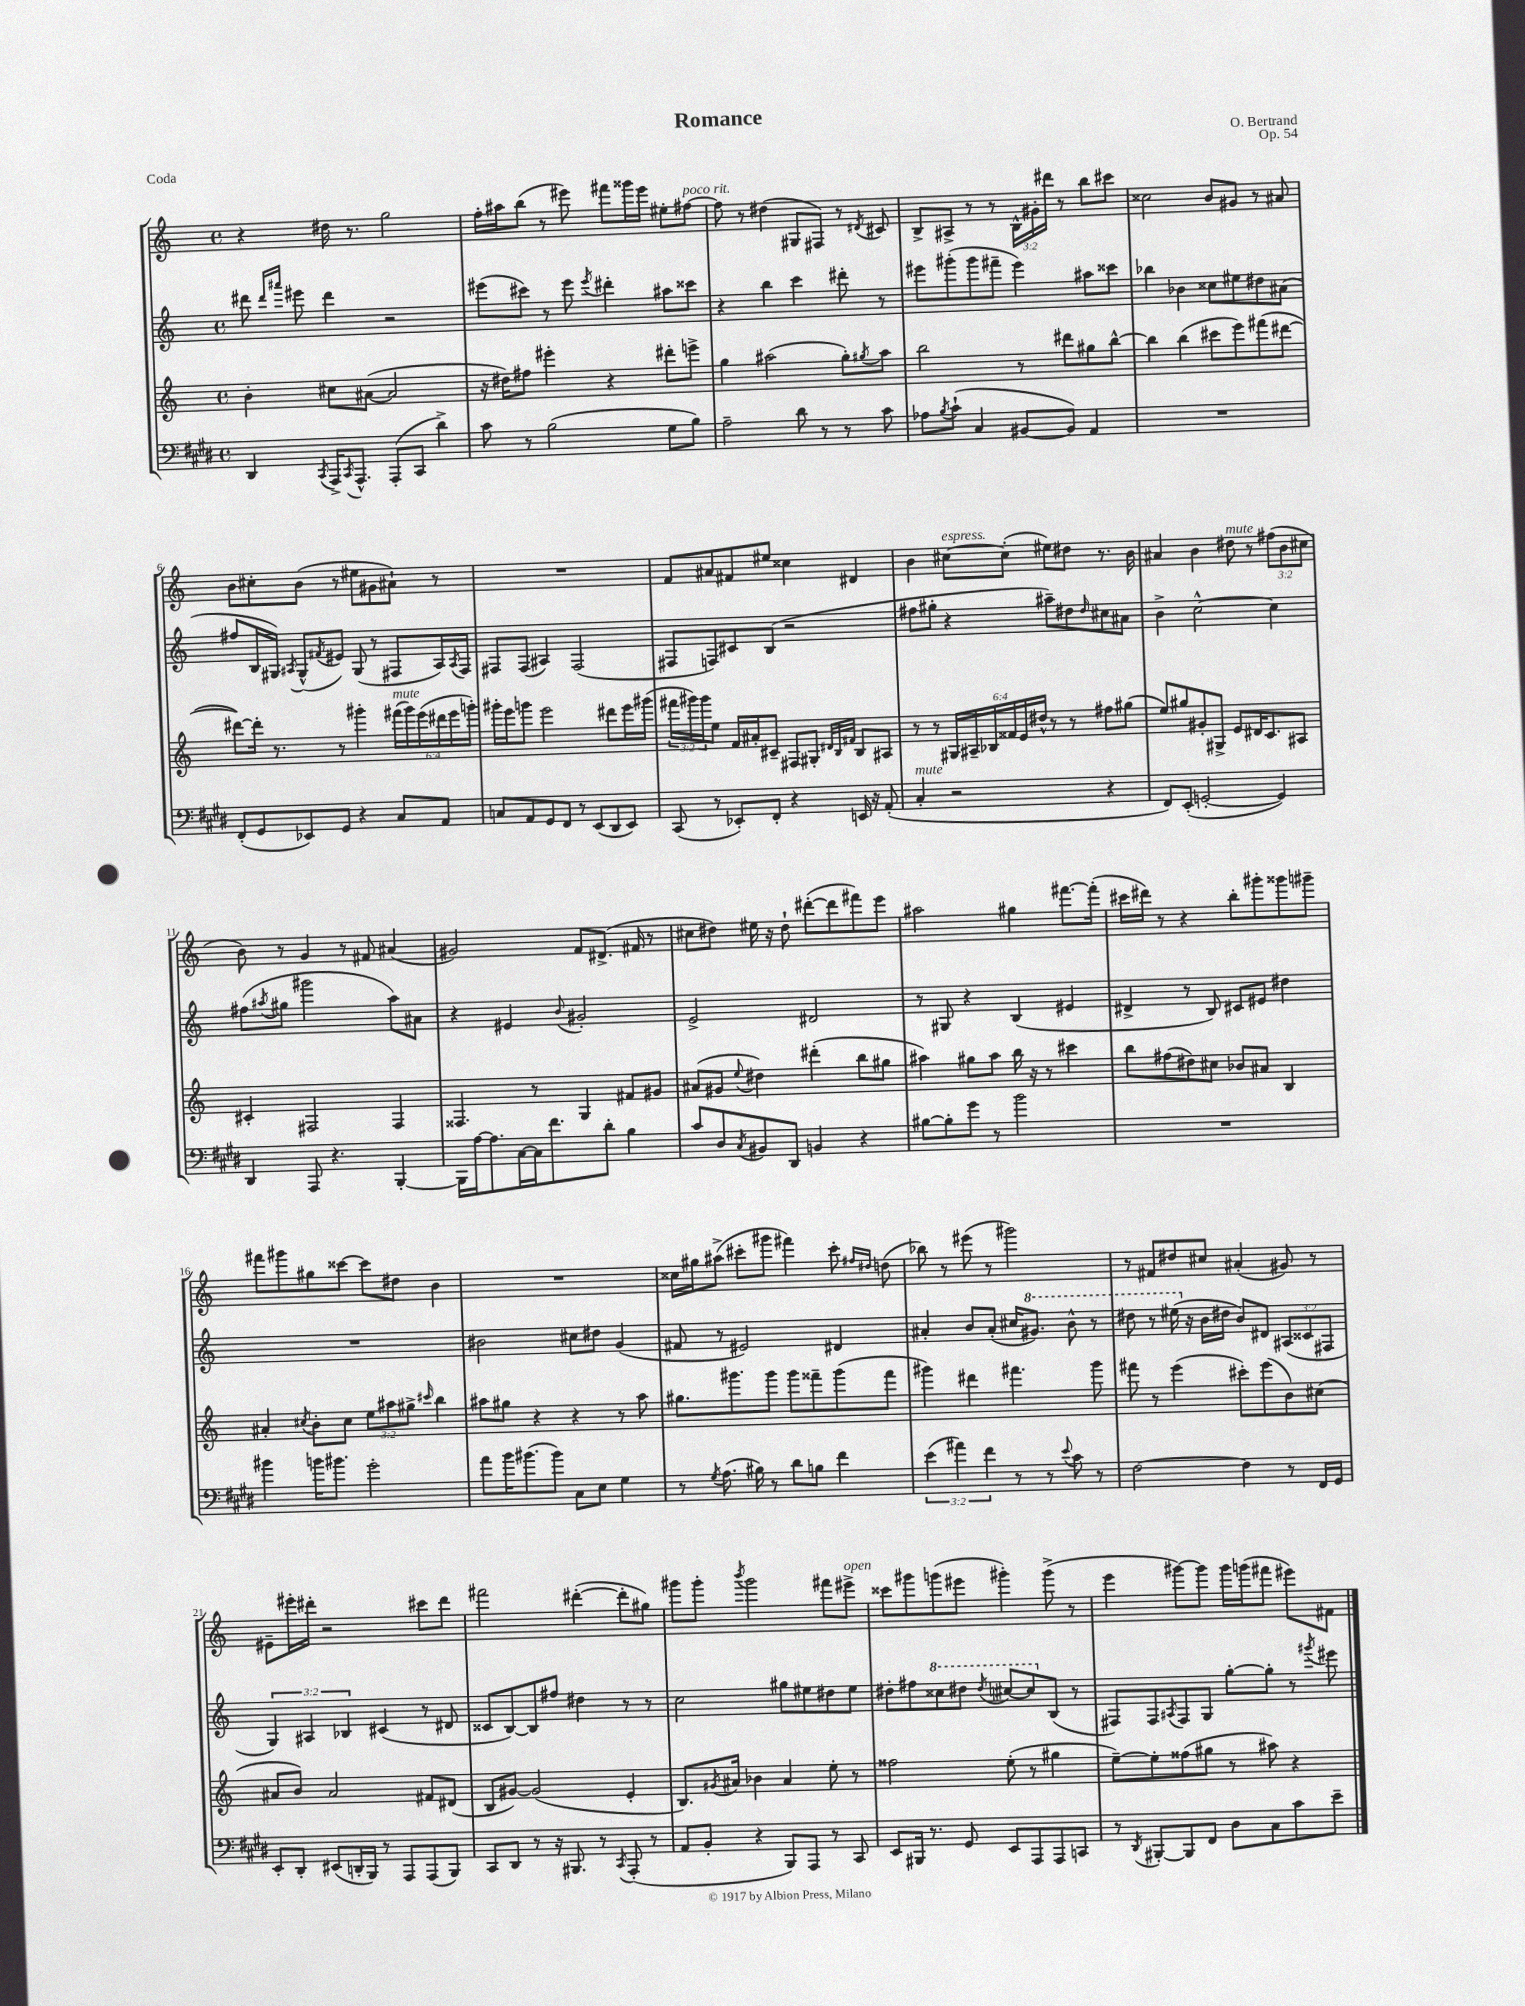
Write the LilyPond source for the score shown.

\header { title = "Romance" composer = "O. Bertrand" opus = "Op. 54" piece = "Coda" }
<<
\new StaffGroup <<
\new Staff = "s0" {
    \clef treble \key c \major \defaultTimeSignature \time 4/4 \override Staff.TupletNumber.text = #tuplet-number::calc-fraction-text
    r4 dis''16 r8. g''2 |
    f''16-. ais''16 b''8( r8 eis'''8) fis'''8 gisis'''16 eis'''16 eis''8-. fis''8~^\markup { \italic "poco rit." } |
    fis''8 r8 dis''4( gis8 fis8) r8 \acciaccatura { dis'8 } cis'8 |
    b8-> ais8-> r8 r8 \tuplet 3/2 { b16-^ gis'16-. dis'''16 } r8 b''8 cis'''8 |
    cisis''2 b'8 gis'8 r8 ais'8 |
    b'8 cis''8-. b'8( r8 eis''8 gis'8 ais'8-!) r8 |
    R1 |
    f'8 ais'8 fis'8 eis''8 cisis''4 dis'4 |
    b'4 cis''8~^\markup { \italic "espress." } cis''8-.( eis''8) dis''8 r8. b'16 |
    ais'4 b'4 dis''8^\markup { \italic "mute" } r8 \tuplet 3/2 { fis''8( b'8 cis''8 } |
    b'8) r8 g'4 r8 fis'8 ais'4( |
    gis'2) f'8 dis'8.->( fis'16 r8 |
    cis''8 dis''8) eis''16 r16 dis''8-! dis'''8~-.( dis'''8 fis'''8) e'''8 |
    ais''2 gis''4 fis'''8.~ fis'''16-.( |
    cis'''16 dis'''16) r8 r4 b''8-. gis'''8-. gisis'''8 gis'''8-- |
    fis'''8 gis'''8 gis''8 cisis'''8~ cisis'''8 dis''8 b'4 |
    R1 |
    cisis''16 gis''16 ais''8->( cis'''8-. gis'''8 fis'''4) cis'''8-. \grace { fis''16 dis''16 } d''8( |
    bes''8) r8 eis'''8( r8 gis'''2) |
    r8 fis'8 dis''8 cis''8 ais'4-.( gis'8) r8 |
    eis'8-- eis'''16-. dis'''16-. r2 cis'''8 dis'''8 |
    fis'''2 dis'''4~-.( dis'''8-. gis''8) |
    gis'''8 gis'''8-. \acciaccatura { b'''8 } gis'''2 fis'''8 eis'''8->^\markup { \italic "open" } |
    cisis'''8 gis'''8 g'''8( eis'''8 gis'''4-.) gis'''8->( r8 |
    e'''4 gis'''8~) gis'''8 gis'''16 g'''16( fis'''8 eis'''8) fis'8 \bar "|." |
}
\new Staff = "s1" {
    \clef treble \key c \major \defaultTimeSignature \time 4/4 \override Staff.TupletNumber.text = #tuplet-number::calc-fraction-text
    dis'''8 \grace { dis'''16 ais'''16 } eis'''8 dis'''4 r2 |
    eis'''8( cis'''8) r8 eis'''8 \acciaccatura { eis'''8 } dis'''4-. ais''8 cisis'''8 |
    r4 b''4 c'''4 dis'''8-. r8 |
    eis'''8 gis'''8-.( gis'''8 fis'''8-- eis'''4) ais''8 cisis'''8 |
    bes''4 bes'4 cisis''8 eis''8 dis''8 ais'8( |
    fis''8 b16 gis16) \acciaccatura { ais8 } gis8-^( \acciaccatura { fis'8 } eis'8) gis8( r8 fis8 ais16) \acciaccatura { ais8 } fis16 |
    fis8 fis8( ais4) fis2( |
    fis8 f8) cis'8 b8( r2 |
    fis''8 gis''8-. r4 ais''8--) dis''8 \grace { dis''16 } cis''8 ais'8 |
    b'4-> c''2~-^ c''4 |
    fis''8( \acciaccatura { ais''8 } gis''8 gis'''2 ais''8) ais'8 |
    r4 eis'4 \appoggiatura { b'8 } gis'2-. |
    e'2-> dis'2 |
    r8 gis8 r4 b4( eis'4 |
    dis'4-> r8 b8) cis'8 eis'8 dis''4 |
    R1 |
    bis'2 cis''8 dis''8 g'4( |
    fis'8 r8 eis'2) dis'4 |
    ais'4-. b'8 ais'8-.( cis''16 \ottava #1 gis''8.) b''8-^ r8 |
    dis'''8 r8 eis'''16( \ottava #0 r16 b'16 dis''16 b'8) dis'8 \tuplet 3/2 { ais8( cisis'8 fis8 } |
    \tuplet 3/2 { g4) ais4 bes4 } cis'4( r8 dis'8 |
    cisis'8 b8~) b8 fis''8 dis''4 r8 r8 |
    c''2 gis''8 eis''8 dis''8 eis''8 |
    dis''8-. fis''8 \ottava #1 cisis'''8 dis'''8 \acciaccatura { dis'''8 } cis'''8~ cis'''8 \ottava #0 b8( r8 |
    fis8) fis8 \acciaccatura { ais8 } fis8 g8 g''8~-. g''8-. r8 \acciaccatura { gis'''8 } eis'''8 \bar "|." |
}
\new Staff = "s2" {
    \clef treble \key c \major \defaultTimeSignature \time 4/4 \override Staff.TupletNumber.text = #tuplet-number::calc-fraction-text
    b'4-. cis''8 ais'8~( ais'2 |
    r16 dis''16) fis''8 eis'''4-. r4 dis'''8-. e'''8-> |
    g''4 ais''2( g''8-.) \acciaccatura { gis''8 } ais''8 |
    b''2 r8 dis'''8 gis''8 b''8~-^ |
    b''4 b''4( cis'''8 e'''8) fis'''8( dis'''8~ |
    dis'''8~) dis'''16-. r8. r8 gis'''4-. \tuplet 6/4 { fis'''16^\markup { \italic "mute" }( gis'''16) e'''16( dis'''16 e'''16 g'''16-.) } |
    gis'''16-. e'''16 g'''8 e'''2 dis'''8 e'''16 gis'''16( |
    \tuplet 3/2 { fis'''16 gis'''16) gis'''16 } e''8 f'16 ais'16-. cis'8-- fis8 gis8-. \grace { dis'32 b32 fis'32 } b8 ais8 |
    r8 r8 \tuplet 6/4 { gis16 ais16-- bes16 fisis'16 e'16 dis''16-^ } r8 r8 fis''8 gis''8( |
    e''8) gis''8 gis'8-. gis8-> e'8 dis'16 c'8. ais8 |
    cis'4-. fis2 fis4 |
    fisis4. r8 g4 fis'8 gis'8 |
    ais'8( gis'8 \appoggiatura { e''8 } dis''4) dis'''4-.( b''8 gis''8 |
    ais''4) gis''8 ais''8 b''16 r16 r8 cis'''4 |
    b''8 fis''8( dis''8) cis''8 bes'8 ais'8 b4 |
    ais'4-. \acciaccatura { cis''8 } b'8-. cis''8 \tuplet 3/2 { e''8 ais''8 gis''8-> } \grace { cis'''16 } b''4 |
    ais''8 gis''8 r4 r4 r8 ais''8 |
    gis''8. gis'''8. gis'''8 gis'''8 fisis'''8-- gis'''8( fisis'''8 |
    gis'''4) dis'''4 fis'''4. gis'''8 |
    fis'''8 r8 e'''4( cis'''8-.) e'''8( b'8) cis''8( |
    ais'8 b'8) ais'2 fis'8 dis'8( |
    b8 gis'8~) gis'2( e'4-. |
    b8.) \acciaccatura { gis'8 } ais'16 bes'4 ais'4 e''8-. r8 |
    fisis''2 e''8-.( r8 gis''4 |
    e''8~--) e''8-. fisis''8( gis''8 r8 ais''8) r4 \bar "|." |
}
\new Staff = "s3" {
    \clef bass \key e \major \defaultTimeSignature \time 4/4 \override Staff.TupletNumber.text = #tuplet-number::calc-fraction-text
    dis,4 \acciaccatura { cis,8 } a,,16-> \acciaccatura { cis,8 } a,,8.-^ a,,8-.( cis,8 dis'4->) |
    cis'8 r8 b2( gis8 b8) |
    a2-- dis'8 r8 r8 cis'8 |
    aes8 \acciaccatura { b8 } cis'8-!( cis4 bis,8~ bis,8) a,4 |
    R1 |
    fis,8-.( gis,8 ees,8) gis,8 r4 cis8 a,8 |
    c8 a,8 gis,8 fis,8 r8 e,8( dis,8 e,8) |
    cis,8( r8 ees,8-.) fis,8-. r4 e,16 r16 a,8-.( |
    cis4-.^\markup { \italic "mute" } r2 r4 |
    fis,8) e,8-.( g,2~-. g,4) |
    dis,4 a,,8 r4. b,,4~-. |
    b,,16 a16~ a8. cis16~ cis16 fis'8. dis'8-. b4 |
    cis'8 dis8 \acciaccatura { cis8 } bis,8 dis,8 b,4 r4 |
    bis8~ bis8-. gis'8 r8 b'2 |
    R1 |
    bis'4 b'16 bis'8. gis'2-. |
    a'8 b'16 bis'8.( bis'8) cis8 e8 gis4 |
    r8 \acciaccatura { gis8 } a8.( bis16) r8 dis'8 b8 fis'4 |
    \tuplet 3/2 { e'4( ais'4) fis'4 } r8 r8 \appoggiatura { e'8 } cis'8 r8 |
    fis2~ fis4 r8 fis,16 gis,16 |
    e,8-. dis,8-. eis,8( d,16-. b,,16) r8 a,,8 a,,8( b,,8) |
    cis,8 dis,8 r8 r16 bis,,8. r8 \acciaccatura { cis,8 } a,,8-.( r8 |
    a,8 b,8-. r4 b,,8) a,,8 r8 cis,8 |
    e,8 bis,,16 r8. gis,8 e,8 a,,8 a,,8 c,8 |
    r8 \acciaccatura { dis,8 } bis,,8~-. bis,,8 fis,8 dis8 cis8 cis'8 e'8-- \bar "|." |
}
>>
>>
